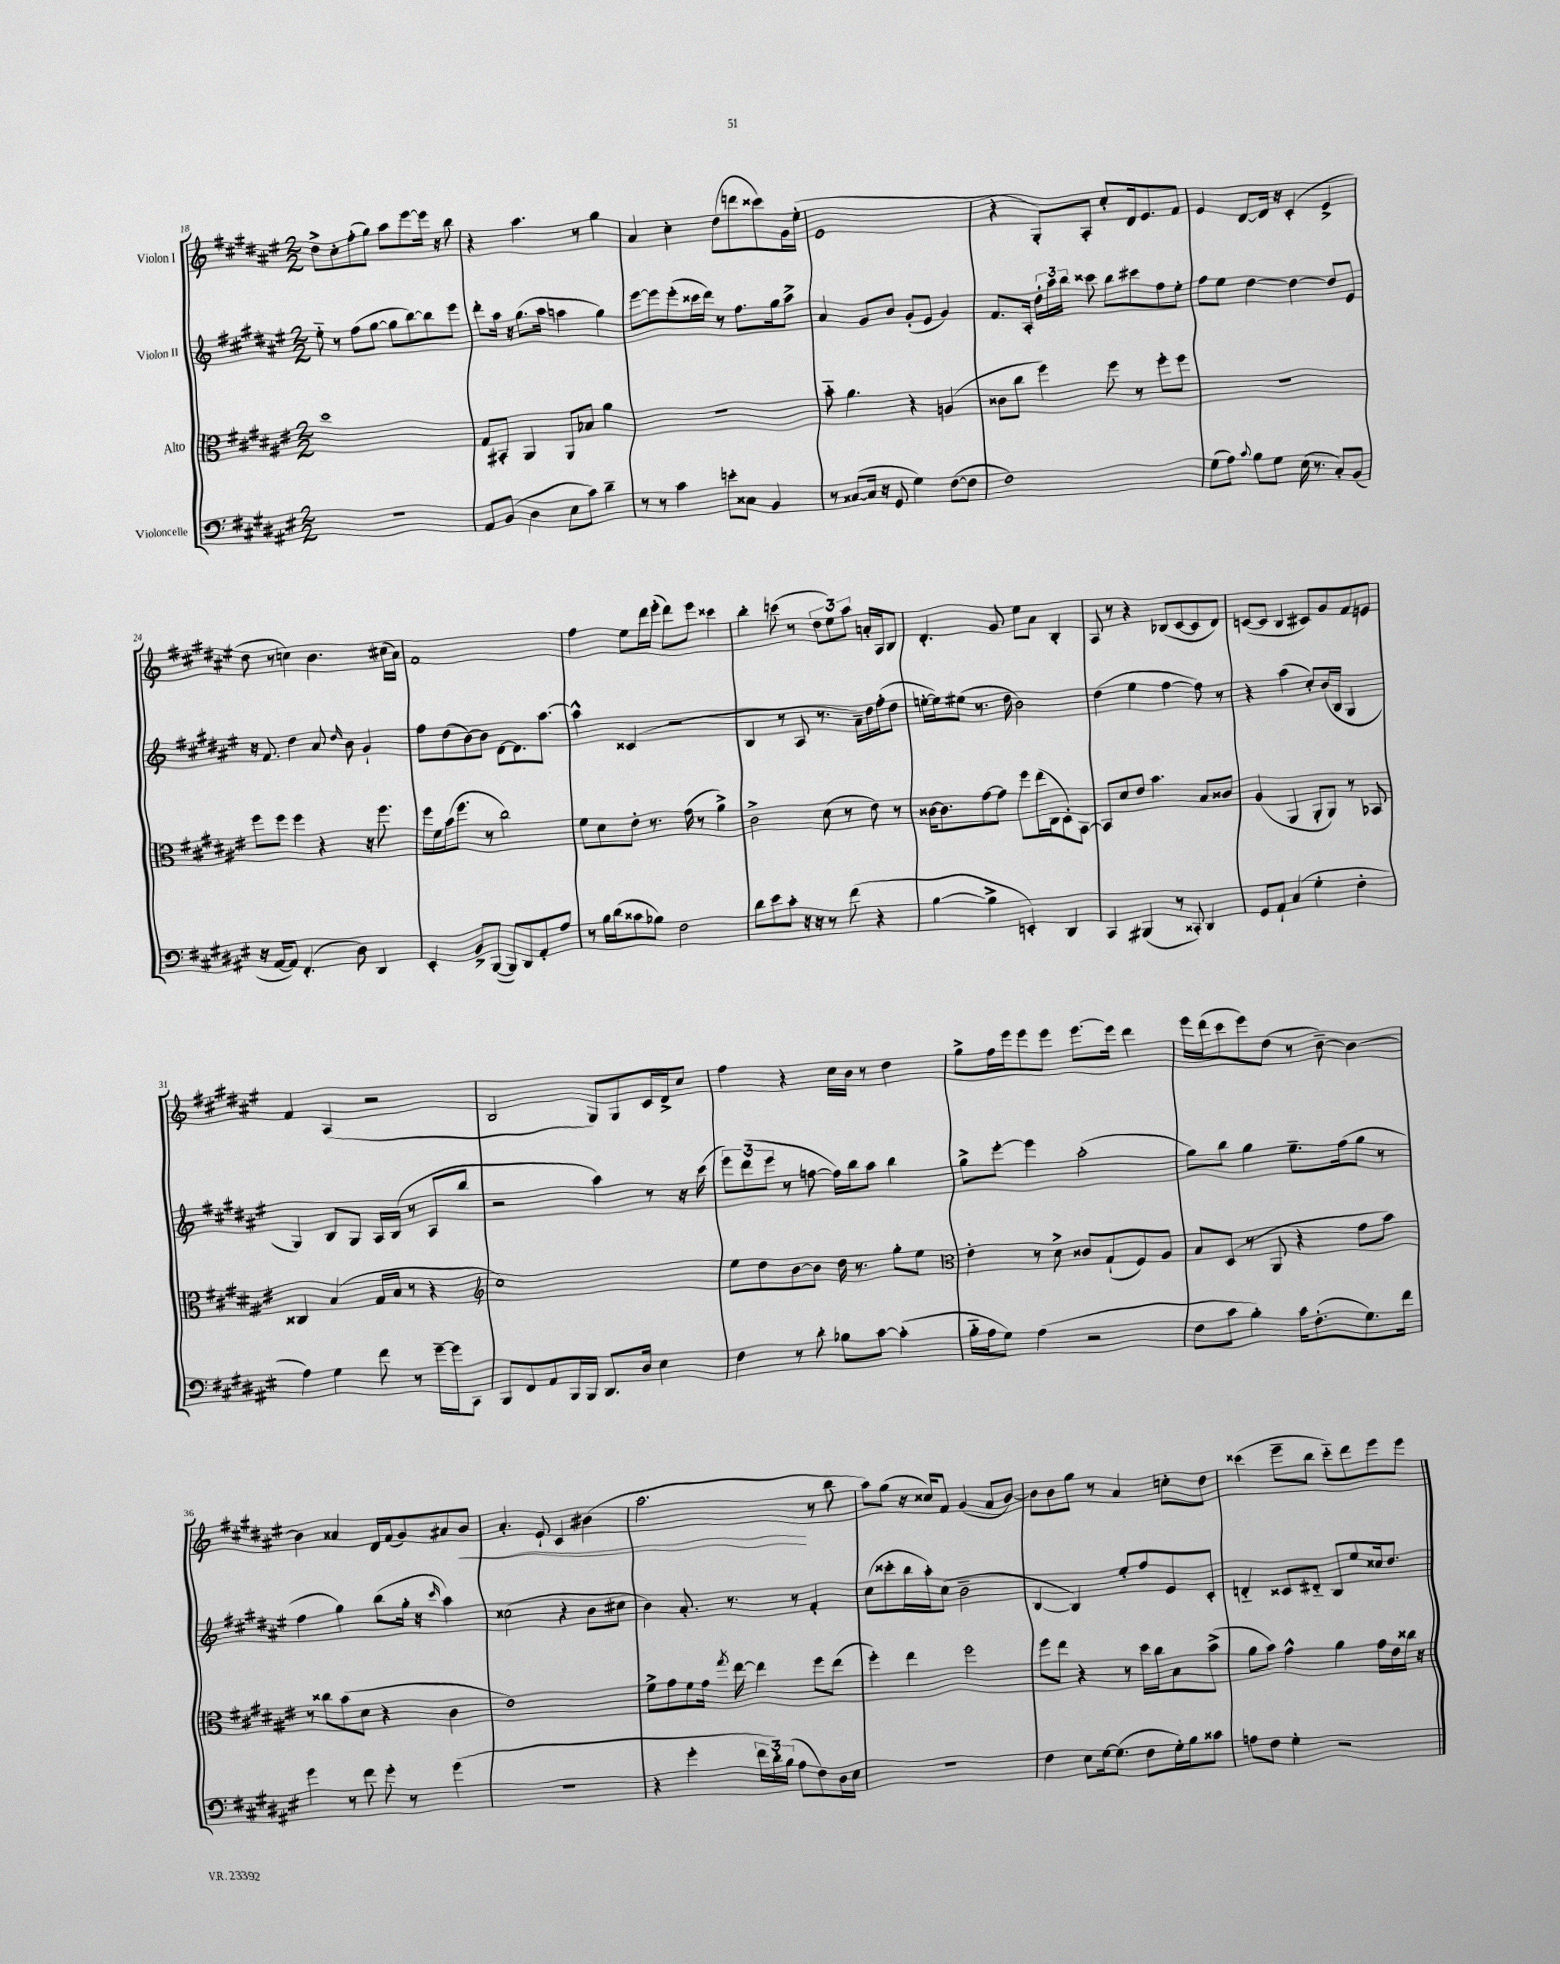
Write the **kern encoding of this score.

**kern	**kern	**kern	**kern
*staff4	*staff3	*staff2	*staff1
*clefF4	*clefC3	*clefG2	*clefG2
*k[f#c#g#d#a#e#]	*k[f#c#g#d#a#e#]	*k[f#c#g#d#a#e#]	*k[f#c#g#d#a#e#]
*M2/2	*M2/2	*M2/2	*M2/2
1r	1dd#	8ee#'~	8dd#^
.	.	8r	8cc#'
.	.	(8ff#	(8ff#'
.	.	[8gg#	8gg#)
.	.	8gg#]	8aa#
.	.	[8bb)	[8eee#
.	.	8bb]	16eee#]
.	.	.	16r
.	.	8eee#	8bb
=	=	=	=
8AA#	8G#	8ddd#'	4r
(8BB	8BB#'	16aa#	.
.	.	16r	.
4D#	4AA#	(8.gg#	4.aa#
.	.	16aa#	.
8E#	8AA#	4aa	.
8c#)	8B-	.	8r
4d#~	4a#	4gg#)	4gg#
=	=	=	=
8r	1r	[8eee#	4a#
8r	.	8eee#]	.
4c#	.	(8eee#'	4cc#'
.	.	16ccc##	.
.	.	16ddd#)	.
8e'	.	8r	(8dd#
8C##	.	8.ff#	8ddd
4BB	.	.	8ccc##)
.	.	16gg#	.
.	.	8aa#^	16g#
.	.	.	(16ee#'
=	=	=	=
8r	8b'~	4a#	1e#
([8C##	4.a#	.	.
16C##]	.	8g#	.
16r	.	.	.
8GG#	.	8b	.
4G#)	4r	(8g#'	.
.	.	8e#	.
([8F#	(4A	4g#)	.
8F#]	.	.	.
=	=	=	=
1F#)	8c##	8.f#	4r
.	8cc#	.	.
.	.	16A#'	.
.	4ff#)	24dd#'	8G#')
.	.	24aa#	.
.	.	24bb	.
.	.	8ccc##	8A#'
.	8ff#	8bb	8cc#'
.	8r	8ccc#	16d#
.	.	.	8.e#
.	8ff#'	8ff#	.
.	8ff#	8ee#'	8f#
=	=	=	=
(8G#	1r	8ff#	4e#
8A#)	.	8ee#	.
8qqc#	.	.	.
8B	.	[4dd#	[8d#
8G#	.	.	16d#]
.	.	.	16r
(16E#	.	4dd#_	(4c#'
8.r	.	.	.
8C#')	.	8dd#]	4e#^
(8BB	.	8e#	.
=	=	=	=
16r	8ff#	16r	8dd#
[16AA#	.	8.f#	.
8AA#])	8ff#	.	8r
(4.FF#'	4ff#	4dd#	4cc)
.	4r	8a#	4.b
.	.	16qqdd#	.
8D#)	.	8b	.
4DD#	16r	4g#`	.
.	8.ff#	.	.
.	.	.	(16cc#
.	.	.	16a#)
=	=	=	=
4EE#'	16ff#	8ff#	1f#
.	16f#	.	.
.	(16b	(8dd#	.
.	8.ff#	.	.
8BB^	.	[8b)	.
([8BBB	8r	8b]	.
8BBB])	2cc#)	[8d#	.
8DD#	.	8.d#]	.
8AA#'	.	.	.
.	.	[8.aa#	.
8A#	.	.	.
=	=	=	=
8r	8f#	4aa#^^]	4ff#
16B	8d#	.	.
(16d#	.	.	.
8c##	8e#'	(4c##	8ee#
8B-)	8.r	.	16ddd#
.	.	.	(16eee#'
2F#	.	2r	8ddd#)
.	(16g#	.	.
.	8r	.	8eee#
.	4a#^)	.	4ccc##
=	=	=	=
8d#	2c#^	4B	4bb'
8e#	.	.	.
8c#'	.	8r	(8ccc
16r	.	8A#	8r
16r	.	.	.
8r	(8d#	8.r	12dd#
.	.	.	12ee#)
(8f#	8r	.	.
.	.	.	12aa#
.	.	16a#~)	.
4r	8e#)	16dd#	16a'
.	.	(16ff#'	16A#
.	8r	8dd#	8B
=	=	=	=
[4B	[16c##	[16ee'	4.d#'
.	8.c##]	16ee])	.
.	.	(8ee#	.
4B^]	[8g#	8.r	.
.	8g#]	.	8g#
.	.	16dd#	.
4EE')	8ff#	2b)	8ee#
.	(16ee#	.	8a#
.	16C#	.	.
4DD#	8D#')	.	4B'
.	[8BB	.	.
=	=	=	=
4CC#	8BB]	(4dd#	8A#
.	8d#	.	8r
(4BBB#	8e#	4ee#	4r
.	4.b	.	.
8r	.	[4ff#	(8B-
8CC##')	.	.	[8c#
4DD#	8B	8ff#])	8c#]
.	8c##	8r	8d#)
=	=	=	=
8GG#	(4A#	4r	([8c
8AA#`	.	.	8c]
(4C#	4AA#	(4aa#	4B
4G#'	8AA#'	8cc#')	8c#)
.	8AA#)	(16b	8g#
.	.	16B	.
4F#'	8r	4G#	8f#
.	8BB-	.	8e
=	=	=	=
4A#)	4C##	4G#)	4f#
4G#	(4B	8B	(4A#
.	.	8G#	.
8f#	16G#	16A#	2r
.	16B	(16B	.
8r	8r	8r	.
[16g#~	4r	8A#	.
16g#]	.	.	.
8CC#	.	8bb	.
=	=	=	=
*	*clefG2	*	*
8BBB	1cc#)	2r	2B
8FF#	.	.	.
8AA#	.	.	.
16BBB	.	.	.
16BBB	.	.	.
8.DD#	.	4aa#)	8G#)
.	.	.	8G#
16D#	.	.	.
4E#	.	8r	16c#
.	.	.	16d#^
.	.	16r	8cc#
.	.	(16ccc#	.
=	=	=	=
4F#	8ee#	12eee#)	4ff#
.	.	(12ddd#	.
.	8dd#	.	.
.	.	12eee#	.
8r	[8b	8r	4r
8d#'	8b]	[8ff	.
8B-	16dd#	16ff])	16cc#
.	8.r	16bb	16b
[8c#	.	8aa#	8r
(4c#']	8gg#'	4bb	4dd#
.	8ee#	.	.
=	=	=	=
*	*clefC3	*	*
16B'~	4e#'	8gg#^	8gg#^
16A#	.	.	.
8G#)	.	[8eee#'	16ff#
.	.	.	16eee#
(4A#	8r	4eee#]	8eee#
.	8d#^	.	8eee#
2r	8c##	(2aa#'	[8.eee#
.	(8G#`	.	.
.	.	.	16eee#]
.	8F#)	.	4ddd#
.	8A#	.	.
=	=	=	=
8F#	8B	8gg#)	16eee#
.	.	.	(16ddd#
8c#	(8D#	8bb	8ccc#
4B')	8r	4gg#	8eee#)
.	8AA#	.	(8dd#
16c#	4r	8.ee#~	8r
(8.F#'	.	.	.
.	.	.	[8b~)
.	.	(16ff#	.
8.G#)	8g#	8gg#	4b_
.	8b)	8r	.
16f#	.	.	.
=	=	=	=
4g#	8r	4ff#	4b]
.	8cc##	.	.
8r	(8b	4gg#)	4a##
8f#	8d#	.	.
8g#'	4r	(8bb	16d#
.	.	.	(16f#
8r	.	16gg#'	8g#)
.	.	16r	.
.	.	16qqccc#	.
(4g#	4c#	4aa#)	8a#
.	.	.	8b
=	=	=	=
1r	1e#)	(2cc##	4.a#'
.	.	.	8e#`
.	.	4r	4c#
.	.	8b	(4b#
.	.	8cc#	.
=	=	=	=
4r	8f#^	4b)	2.aa#
.	8g#	.	.
4g#'	8f#	8.a#'	.
.	16g#	.	.
.	8qgg#	.	.
.	[16ee#	8.r	.
24f#	4ee#]	.	.
24d#')	.	.	.
(24B	.	.	.
8A#	.	8r	.
8F#)	8ff#	4f#'	8r
16D#	(8ee#	.	8bb
16E#	.	.	.
=	=	=	=
1r	4ff#')	(8cc#	8aa#)
.	.	8ccc##'	(8gg#
.	4ee#	16bb	16r
.	.	16aa#')	16cc##)
.	.	(8cc#	8f#
.	2ff#	2b~	(4g#
.	.	.	8a#
.	.	.	[8b)
=	=	=	=
4F#	8ff#	[4B	8b]
.	8ee#	.	8b
8E#	4r	4B])	8gg#
[16G#	.	.	8r
(8.G#]	.	.	.
.	8r	8ee#'	4a#
8F#	16dd#	8ff#	.
.	16cc#	.	.
16G#')	8B	8e#	8cc'
16B	.	.	.
8c##	(8b^	8c#'	8dd#
=	=	=	=
8A	8a#	4d'~	(4ccc##
8F#	8b)	.	.
4G#'	4g#^^	8c##	8eee#~
.	.	8d#'~	8bb
2r	4a#	8B	8ccc##'~)
.	.	8ee#	8ddd#
.	16g#	16cc##	8eee#
.	16e#	8.dd#	.
.	16cc##	.	8eee#
.	16r	.	.
==	==	==	==
*-	*-	*-	*-
